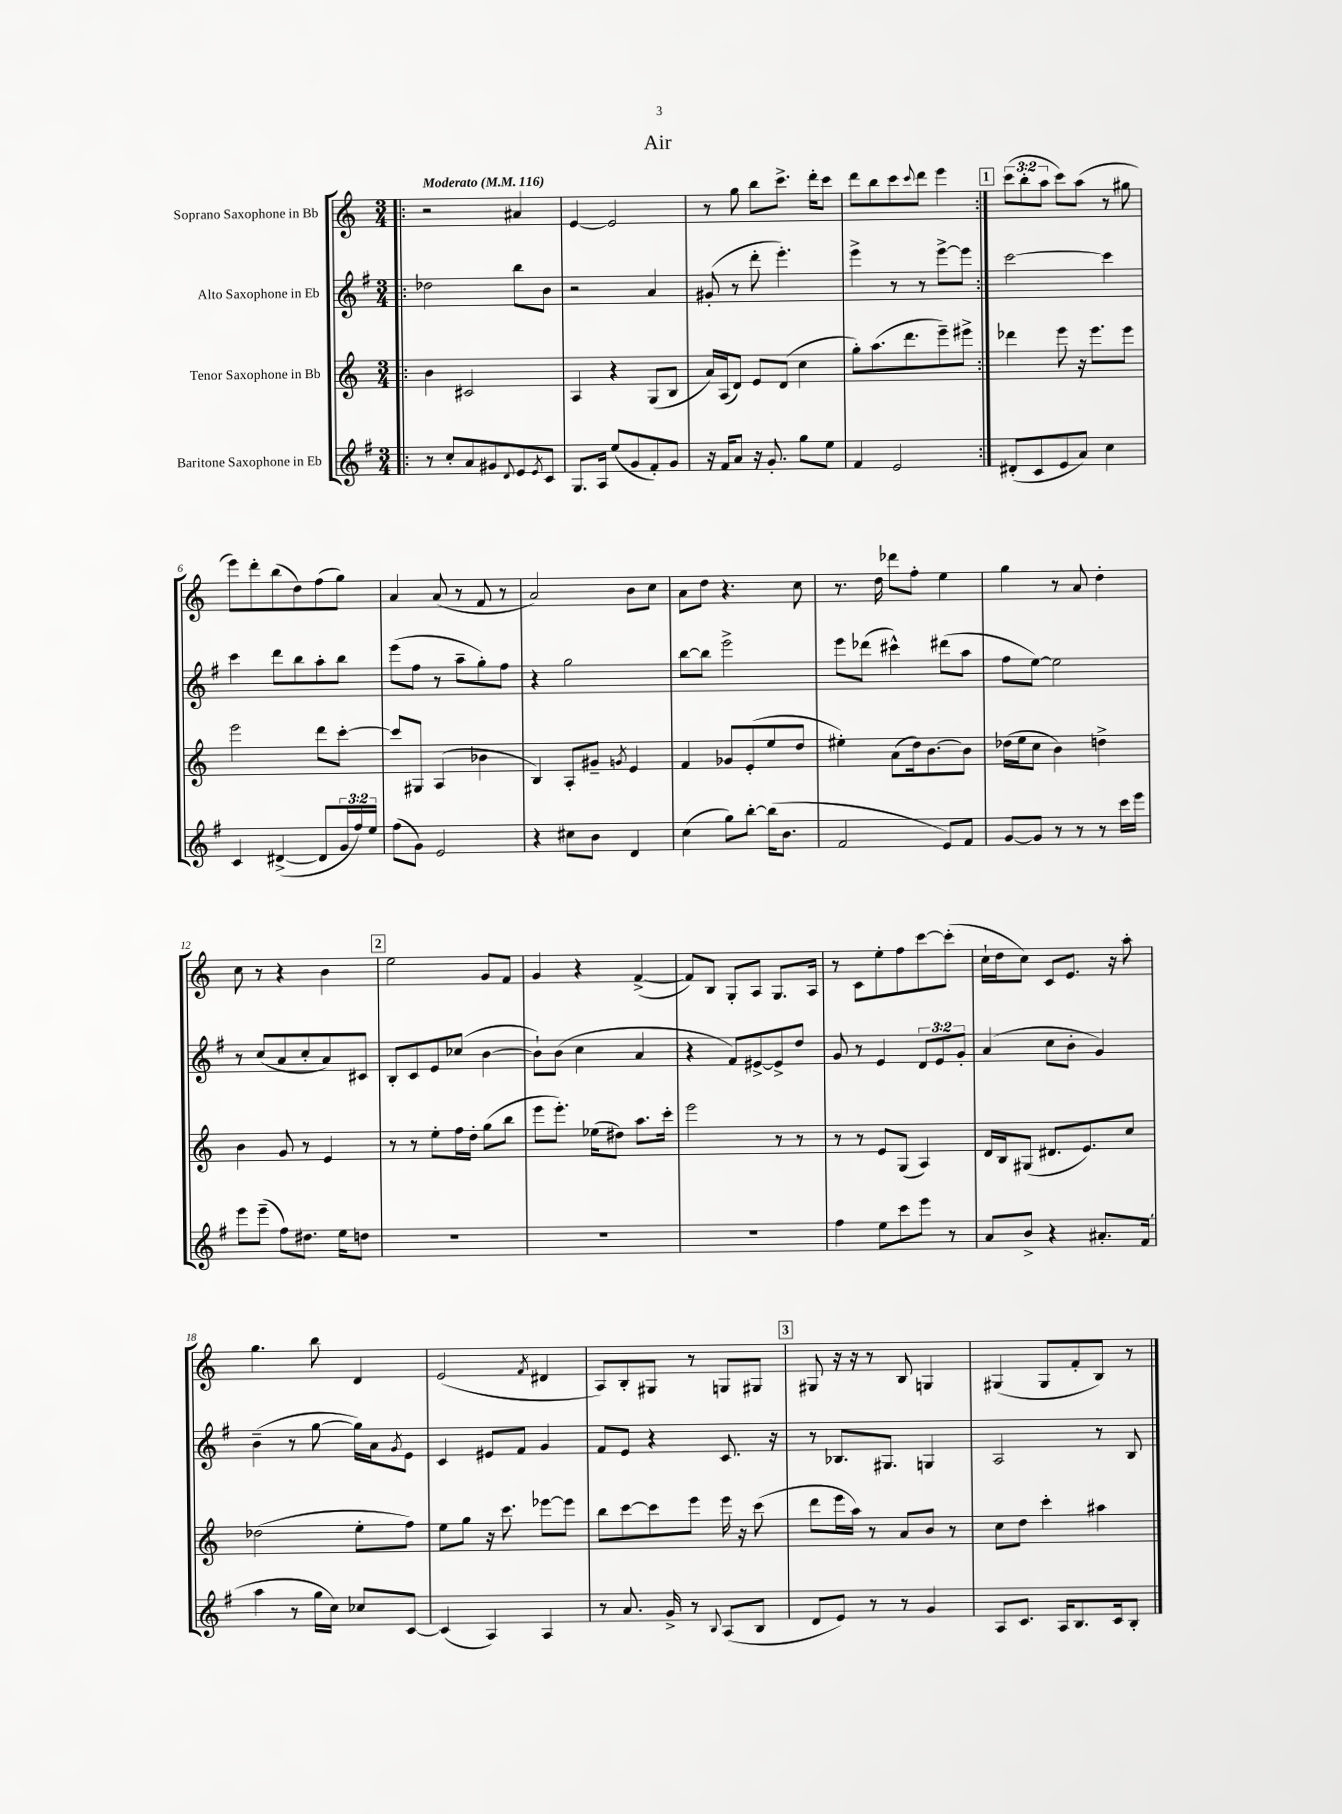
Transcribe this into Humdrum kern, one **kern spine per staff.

**kern	**kern	**kern	**kern
*staff4	*staff3	*staff2	*staff1
*clefG2	*clefG2	*clefG2	*clefG2
*k[f#]	*k[]	*k[f#]	*k[]
*M3/4	*M3/4	*M3/4	*M3/4
*MM116	*MM116	*MM116	*MM116
=!|:	=!|:	=!|:	=!|:
8r	4b	2dd-	2r
8cc'	.	.	.
8a	2c#	.	.
8g#	.	.	.
8qqd	.	.	.
8e	.	8bb	4a#
8qe	.	.	.
8c	.	8b	.
=	=	=	=
8.G	4A	2r	[4e
16A	.	.	.
(8ee	4r	.	2e]
8g	.	.	.
8f#')	(8G	4a	.
8g	8B	.	.
=	=	=	=
16r	16a)	(8g#'	8r
16f#	(16A	.	.
8a	8d)	8r	8gg
16r	8e	8ddd'	8bb
8.g'	.	.	.
.	(8d	4.eee')	8.ccc^
8gg	4cc	.	.
.	.	.	16ddd'
8ee	.	.	8ccc
=	=	=	=
4f#	8gg')	4eee^	8ddd
.	(8.aa	.	8bb
2e	.	8r	8ccc
.	8.ddd	.	.
.	.	.	8qqccc
.	.	8r	8ddd
.	8eee~)	[8eee^	4eee
.	8eee#^	8eee]	.
=:|!	=:|!	=:|!	=:|!
(8d#'	4ddd-	[2ccc	(12ccc
.	.	.	12bb'
8c	.	.	.
.	.	.	12aa
8e	8eee	.	8ccc)
8a)	16r	.	(8aa
.	8.eee	.	.
4cc	.	4ccc]	8r
.	8eee	.	8gg#
=	=	=	=
4c	2eee	4ccc	8eee)
.	.	.	8ddd'
([4d#^	.	8ddd	(8bb
.	.	8bb	8dd)
8d#]	8ddd	8aa'	(8ff
24g	[8ccc'	8bb	8gg)
24ff#)	.	.	.
24ee	.	.	.
=	=	=	=
(8ff#	8ccc]	(8eee	4a
8g)	8G#	8ff#	.
2e	(4A	8r	(8a
.	.	8aa~	8r
.	4b-	8gg')	8f
.	.	8ff#	8r
=	=	=	=
4r	4B)	4r	2a)
8cc#	8A'	2gg	.
8b	8g#~	.	.
.	8qg	.	.
4d	4e	.	8b
.	.	.	8cc
=	=	=	=
(4cc	4f	[8bb	8a
.	.	8bb]	8dd
8gg)	8g-	2eee^	4.r
[8bb'	(8e'	.	.
(16bb]	8ee	.	.
8.b	.	.	.
.	8dd	.	8cc
=	=	=	=
2f#	4ee#')	8eee	8.r
.	.	(8ddd-	.
.	.	.	16dd
.	(8a	4ccc#^^)	8ddd-
.	16dd)	.	8ff'
.	[8.b	.	.
8e)	.	(8ddd#	4ee
8f#	8b]	8aa	.
=	=	=	=
[8g	(16dd-	8ff#	4gg
.	16ee	.	.
8g]	8cc	[8ee)	.
8r	4b)	2ee]	8r
8r	.	.	8a
8r	4dd^	.	4dd'
16ccc	.	.	.
16eee	.	.	.
=	=	=	=
8eee	4b	8r	8cc
(8eee~	.	(8cc	8r
8ff#)	8g	8a	4r
8.dd#	8r	8cc'	.
.	4e	8a)	4b
16ee	.	.	.
8dd	.	8c#	.
=	=	=	=
2.r	8r	8B'	2ee
.	8r	8c	.
.	8ee'	8e	.
.	16ff	(8cc-	.
.	16dd'	.	.
.	(8gg	[4b	8g
.	8bb	.	8f
=	=	=	=
2.r	8eee	8b`])	4g
.	8.eee')	(8b	.
.	.	4cc	4r
.	(16ee-	.	.
.	8dd#)	.	.
.	8.aa	4a	([4f^
.	16ccc'	.	.
=	=	=	=
2.r	2eee	4r	8f])
.	.	.	8B
.	.	8f#)	8G'
.	.	[8e#^	8A
.	8r	8e#^]	8.G
.	8r	8dd	.
.	.	.	16A
=	=	=	=
4ff#	8r	8g	8r
.	8r	8r	8c
8ee	8e	4e	8ee'
8ccc	(8G	.	8ff
8eee	4A)	12d	[8ccc
.	.	12e	.
8r	.	.	(8ccc']
.	.	12g'	.
=	=	=	=
8a	16d	(4a	16cc`
.	16B	.	16dd
8b^	(8G#	.	8cc)
4r	8.d#	8cc	8c
.	.	8b'	8.e
.	8.e)	.	.
8.a#'	.	4g)	.
.	.	.	16r
.	8cc	.	8aa'
(16f#	.	.	.
=	=	=	=
4aa	(2dd-	(4b~	4.gg
8r	.	8r	.
16gg	.	[8gg	8bb
16cc)	.	.	.
8cc-	8ee'	16gg])	4d
.	.	16a	.
.	.	8qg	.
[8c	8ff)	8e	.
=	=	=	=
(4c]	8ee	4c	(2e
.	8gg	.	.
4A)	16r	8e#	.
.	8.ccc	.	.
.	.	8f#	.
.	.	.	8qf
4A	[8eee-	4g	4d#
.	8eee-]	.	.
=	=	=	=
8r	8bb	8f#	8A)
8.a	[8ccc	8e	8B'
.	8ccc]	4r	8G#
16g^	.	.	.
8r	8eee	.	8r
8qqB	.	.	.
(8A	16eee	8.c	8G
.	16r	.	.
8B	(8ccc	.	8G#
.	.	16r	.
=	=	=	=
8d	8ddd	8r	8G#
8e)	16eee	8.B-	16r
.	16aa)	.	16r
8r	8r	.	8r
.	.	8.G#	.
8r	8a	.	8B
4g	8b	4G	4G
.	8r	.	.
=	=	=	=
8A	8cc	2A	(4G#
8.c	8dd	.	.
.	4ccc'	.	8G#
16A	.	.	.
8.B	.	.	8f'
.	4aa#	8r	8B)
16c	.	.	.
8B'	.	8B	8r
==	==	==	==
*-	*-	*-	*-
